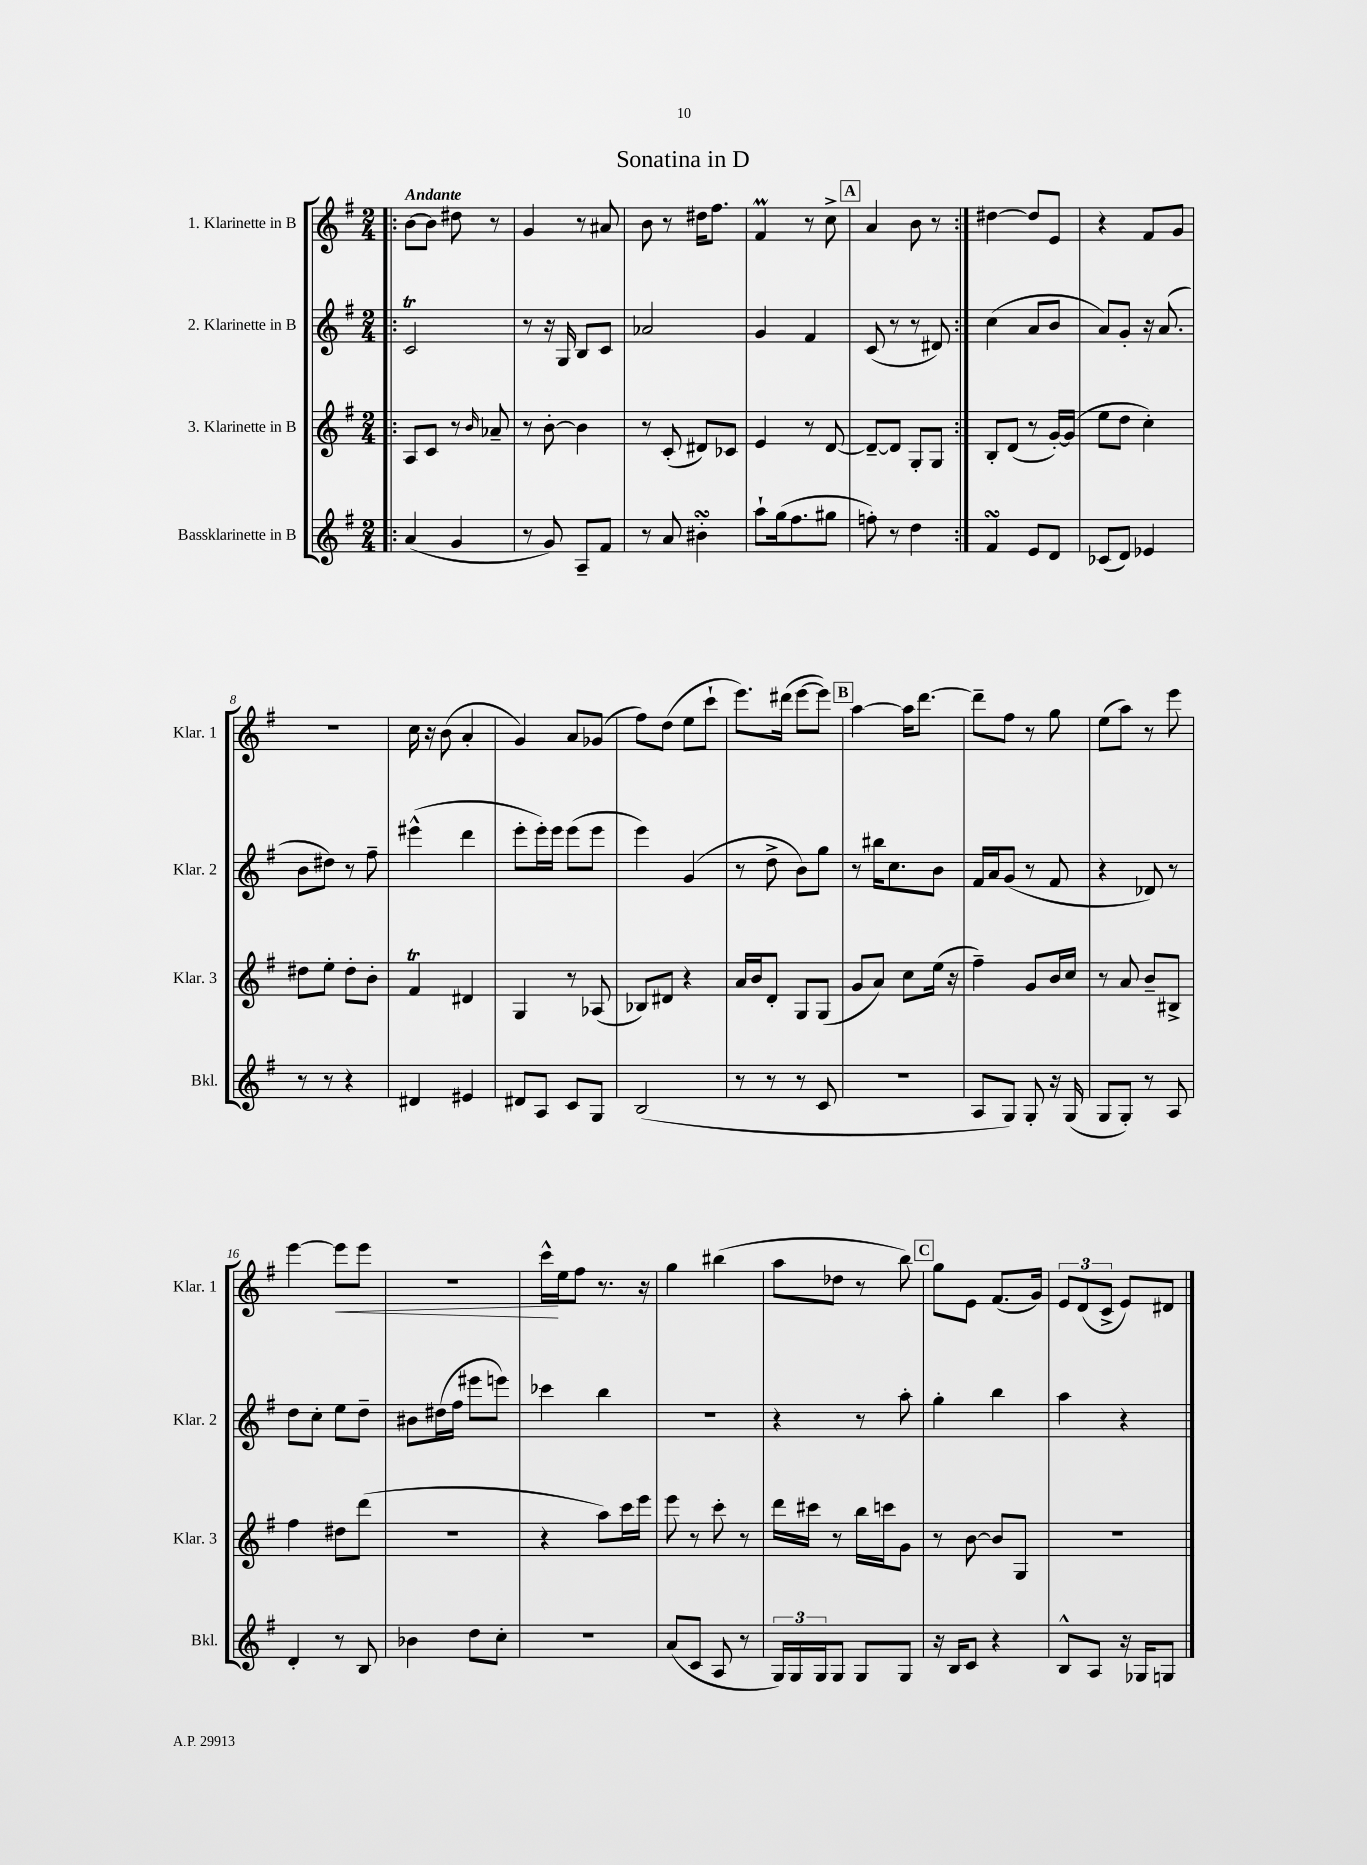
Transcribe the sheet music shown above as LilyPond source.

\header { title = "Sonatina in D" }
<<
\new StaffGroup <<
\new Staff = "s0" \with { instrumentName = "1. Klarinette in B" shortInstrumentName = "Klar. 1" } {
    \clef treble \key g \major \numericTimeSignature \time 2/4 \tempo "Andante"
    \repeat volta 2 { \bar ".|:" b'8~ b'8 dis''8 r8 |
    g'4 r8 ais'8 |
    b'8 r8 dis''16 fis''8. |
    fis'4\prall r8 c''8-> |
    \mark \markup { \box "A" } a'4 b'8 r8 | }
    dis''4~ dis''8 e'8 |
    r4 fis'8 g'8 |
    R2 |
    c''16 r16 b'8( a'4-. |
    g'4) a'8 ges'8( |
    fis''8) d''8( e''8 c'''8-! |
    e'''8.) dis'''16( e'''8~ e'''8) |
    \mark \markup { \box "B" } a''4~ a''16 d'''8.~ |
    d'''8-- fis''8 r8 g''8 |
    e''8( a''8) r8 e'''8 |
    e'''4~ e'''8\< e'''8 |
    r2 |
    c'''16-^\! e''16 fis''8 r8. r16 |
    g''4 bis''4( |
    a''8 des''8 r8 b''8) |
    \mark \markup { \box "C" } g''8 e'8 fis'8.( g'16) |
    \tuplet 3/2 { e'8 d'8( c'8-> } e'8) dis'8 \bar "|." |
}
\new Staff = "s1" \with { instrumentName = "2. Klarinette in B" shortInstrumentName = "Klar. 2" } {
    \clef treble \key g \major \numericTimeSignature \time 2/4
    \repeat volta 2 { \bar ".|:" c'2\trill |
    r8 r16 g16 b8 c'8 |
    aes'2 |
    g'4 fis'4 |
    \mark \markup { \box "A" } c'8( r8 r8 dis'8) | }
    c''4( a'8 b'8 |
    a'8) g'8-. r16 a'8.( |
    b'8 dis''8) r8 fis''8-- |
    eis'''4-^( d'''4 |
    e'''8-. e'''16-.) e'''16 e'''8( e'''8 |
    e'''4) g'4( |
    r8 d''8-> b'8) g''8 |
    \mark \markup { \box "B" } r8 bis''16 c''8. b'8 |
    fis'16 a'16 g'8( r8 fis'8 |
    r4 des'8) r8 |
    d''8 c''8-. e''8 d''8-- |
    bis'8 dis''16( fis''16 eis'''8 e'''8) |
    ces'''4 b''4 |
    R2 |
    r4 r8 a''8-. |
    \mark \markup { \box "C" } g''4-. b''4 |
    a''4 r4 \bar "|." |
}
\new Staff = "s2" \with { instrumentName = "3. Klarinette in B" shortInstrumentName = "Klar. 3" } {
    \clef treble \key g \major \numericTimeSignature \time 2/4
    \repeat volta 2 { \bar ".|:" a8 c'8 r8 \grace { b'16 } aes'8-- |
    r8 b'8~-. b'4 |
    r8 c'8-.( dis'8) ces'8 |
    e'4 r8 d'8~ |
    \mark \markup { \box "A" } d'8~-- d'8 g8-. g8 | }
    b8-. d'8( r8 g'16~-.) g'16( |
    e''8 d''8 c''4-.) |
    dis''8 e''8-. dis''8-. b'8-. |
    fis'4\trill dis'4 |
    g4 r8 aes8( |
    bes8) dis'8 r4 |
    a'16 b'16 d'8-. g8 g8( |
    \mark \markup { \box "B" } g'8 a'8) c''8 e''16( r16 |
    fis''4--) g'8 b'16 c''16 |
    r8 a'8 b'8-- bis8-> |
    fis''4 dis''8 d'''8( |
    R2 |
    r4 a''8) c'''16 e'''16 |
    e'''8 r8 c'''8-. r8 |
    d'''16 cis'''16 r8 b''16 c'''16 g'8 |
    \mark \markup { \box "C" } r8 b'8~ b'8 g8 |
    R2 \bar "|." |
}
\new Staff = "s3" \with { instrumentName = "Bassklarinette in B" shortInstrumentName = "Bkl." } {
    \clef treble \key g \major \numericTimeSignature \time 2/4
    \repeat volta 2 { \bar ".|:" a'4( g'4 |
    r8 g'8) a8-- fis'8 |
    r8 a'8 bis'4-.\turn |
    a''8-! g''16( fis''8. gis''8 |
    \mark \markup { \box "A" } f''8-.) r8 d''4 | }
    fis'4\turn e'8 d'8 |
    ces'8( d'8) ees'4 |
    r8 r8 r4 |
    dis'4 eis'4 |
    dis'8 a8 c'8 g8 |
    b2( |
    r8 r8 r8 c'8 |
    \mark \markup { \box "B" } R2 |
    a8 g8) g8-. r16 g16( |
    g8 g8-.) r8 a8 |
    d'4-. r8 b8 |
    bes'4 d''8 c''8-. |
    r2 |
    a'8( c'8 a8 r8 |
    \tuplet 3/2 { g16) g16 g16 } g8 g8 g8 |
    \mark \markup { \box "C" } r16 b16 c'8 r4 |
    b8-^ a8 r16 ges16 g8 \bar "|." |
}
>>
>>
